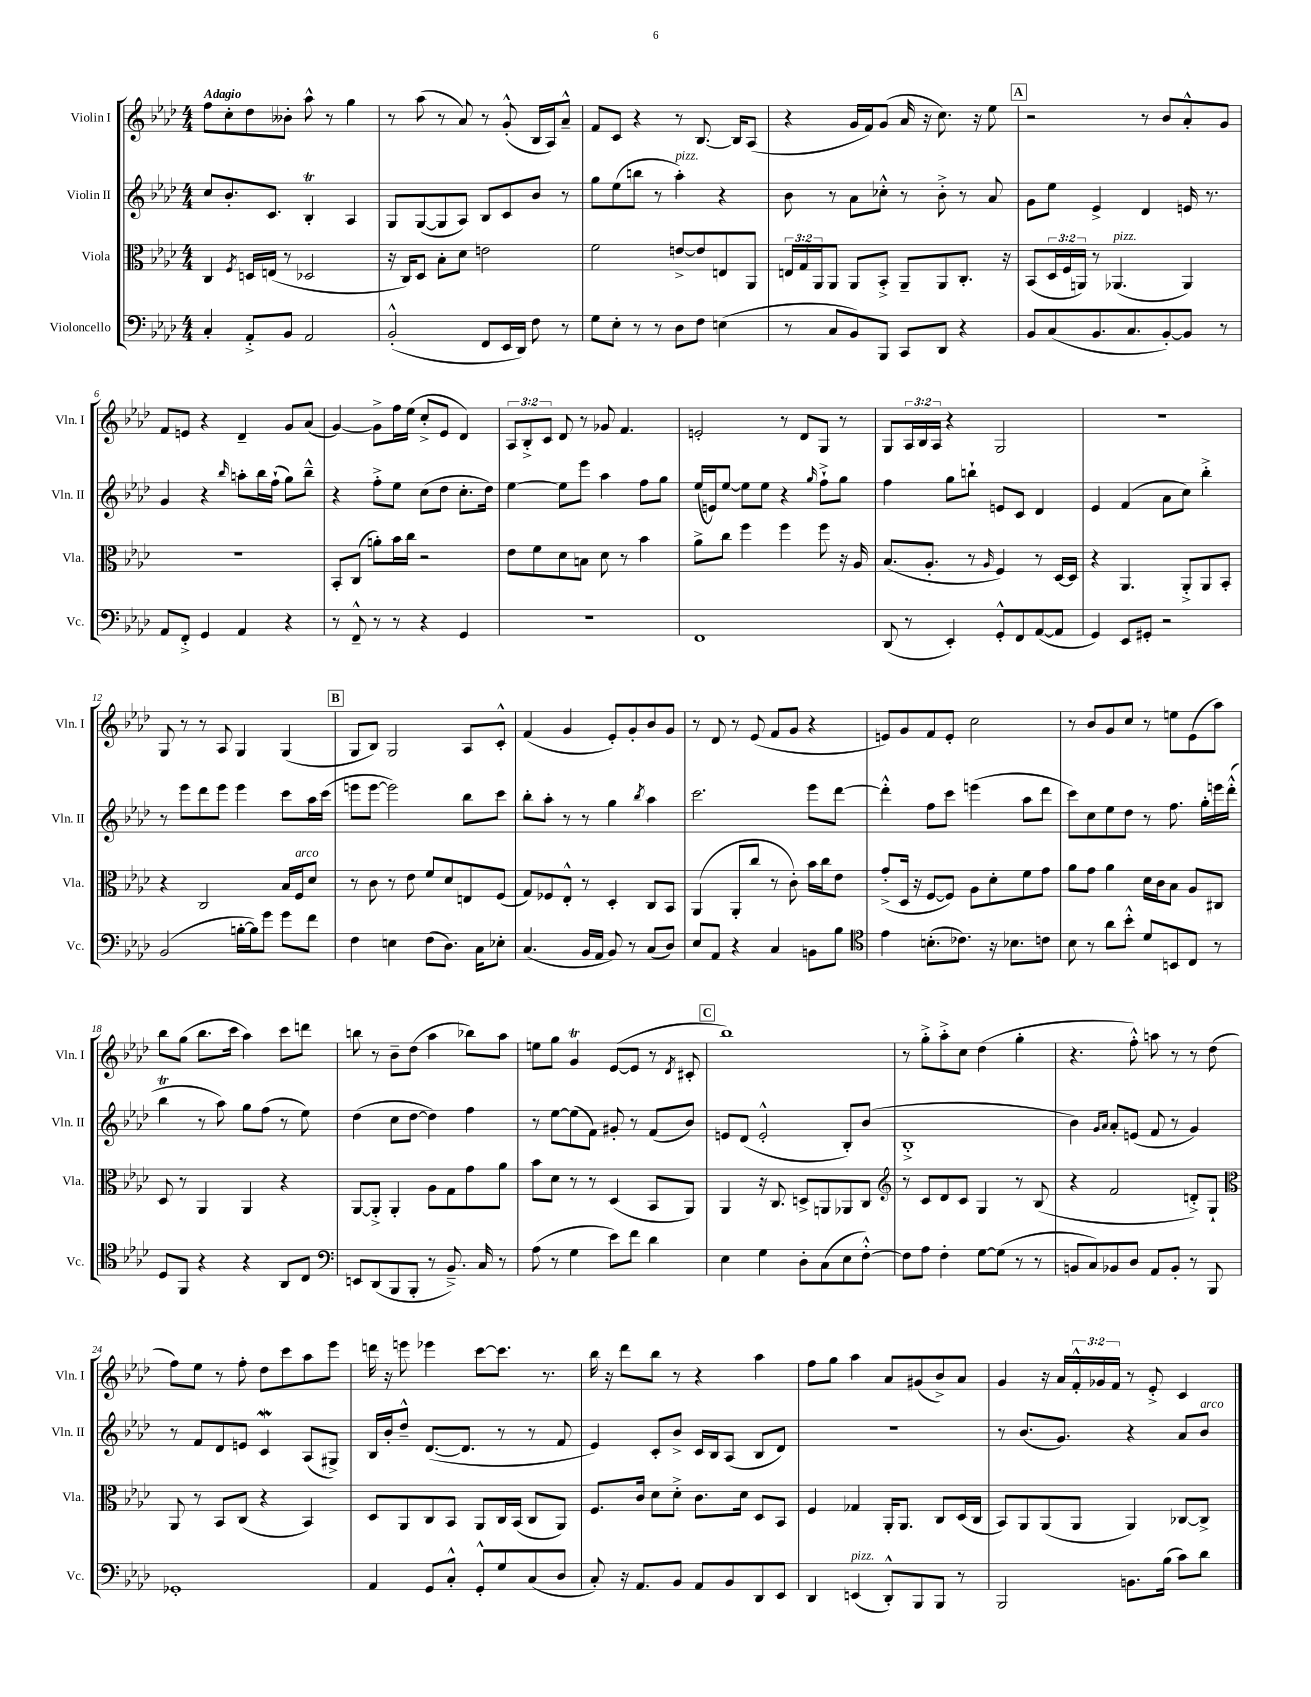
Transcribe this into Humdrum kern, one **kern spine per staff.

**kern	**kern	**kern	**kern
*part4	*part3	*part2	*part1
*staff4	*staff3	*staff2	*staff1
*I"Violoncello	*I"Viola	*I"Violin II	*I"Violin I
*I'Vc.	*I'Vla.	*I'Vln. II	*I'Vln. I
*clefF4	*clefC3	*clefG2	*clefG2
*k[b-e-a-d-]	*k[b-e-a-d-]	*k[b-e-a-d-]	*k[b-e-a-d-]
*M4/4	*M4/4	*M4/4	*M4/4
=1	=1	=1	=1
!	!	!	!LO:TX:a:B:t=Adagio
4C'/	4C/	8cc/L	8ff\L
.	.	8.b-'/	8cc'\
.	8qF/	.	.
8AA-'^/L	16Dn/LL	.	8dd-\
.	(16En/JJ	8.c/J	.
8BB-/J	8r	.	8b--X'\J
2AA-/	2D-X/	4B-T'/	8aa-^^\
.	.	.	8r
.	.	4A-/	4gg\
=2	=2	=2	=2
(2BB-'^^/	16r	8G/L	8r
.	16C/KL)	.	.
.	8D-/J	([8G/	(8aa-\
.	8B-'\L	8G/]	8r
.	8d-\J	8A-/J)	8a-/)
8FF/L	2en\	8B-/L	8r
16EE-/L	.	8c/	(8g'^^/
16DD-/JJ)	.	.	.
8F\	.	8b-/J	16B-/LL
.	.	.	16A-/J)
8r	.	8r	8a-~^^/J
=3	=3	=3	=3
8G\L	2f\	8gg\L	8f/L
8E-'\J	.	(8ee-\	8c/J
8r	.	8bbn\J	4r
8r	.	8r	.
!	!	!LO:TX:a:i:t=pizz.	!
8D-\L	[8en^/L	4aa-'\)	8r
8F\J	8e/]	.	[8.B-/
(4En\	8En/	4r	.
.	.	.	16B-/KL]
.	8AA-/J	.	(8A-/J
=4	=4	=4	=4
8r	24En/LL	8b-\	4r
.	24G/	.	.
.	24AA-/J	.	.
8C/L	8AA-/J	8r	.
8BB-/)	8AA-/L	8a-\L	16g/LL
.	.	.	16f/J)
8BBB-/J	8BB-'^/J	8cc-X'^^\J	(8g/J
8CC/L	8AA-~/L	8r	16a-/
.	.	.	16r
8DD-/J	8AA-/	8b-'^\	8.cc\)
4r	8.C'/J	8r	.
.	.	.	16r
.	.	8a-/	8ee-\
.	16r	.	.
!!LO:REH:place=s1:t=A
=5	=5	=5	=5
8BB-/L	(8BB-/L	8g\L	2r
(8C/	24D-/L	8ee-\J	.
.	24F/	.	.
.	24AAn/JJ)	.	.
8.BB-/	8r	4e-^/	.
!	!LO:TX:a:i:t=pizz.	!	!
.	(4.AA-X/	.	.
8.C/	.	.	.
.	.	4d-/	8r
[8BB-'/)	.	.	8b-/L
8BB-/J]	4AA-/)	16en/	8a-'^^/
.	.	8.r	.
8r	.	.	8g/J
!!LO:LB:g=z
=6	=6	=6	=6
8AA-/L	1r	4g/	8f/L
8FF'^/J	.	.	8en/J
4GG/	.	4r	4r
.	.	16qqbb-/	.
4AA-/	.	8aan'\L	4d-~/
.	.	16bb-\L	.
.	.	(16ff`\JJ	.
4r	.	8gg\L)	8g/L
.	.	8bb-~^^\J	(8a-/J
=7	=7	=7	=7
8r	8BB-'/L	4r	[4g/)
8FF~^^/	(8C/J	.	.
8r	8an'\L)	8ff'^\L	8g^\L]
8r	16b-\L	8ee-\J	16ff\L
.	16cc\JJ	.	(16ee-\JJ
4r	2r	(8cc\L	8cc'^/L
.	.	8dd-\J	8e-/J
4GG/	.	8.cc'\L	4d-/)
.	.	16dd-\Jk)	.
=8	=8	=8	=8
1r	8e-\L	[4ee-\	12A-/L
.	.	.	12B-'^/
.	8f\	.	.
.	.	.	12c/J
.	8d-\	8ee-\L]	8d-/
.	8Bn\J	8eee-\J	8r
.	8d-\	4aa-\	8g-X/
.	8r	.	4.f/
.	4b-\	8ff\L	.
.	.	8gg\J	.
=9	=9	=9	=9
1FF	8a-^\L	(16ee-/LL	2en'/
.	.	16en/J)	.
.	8cc\J	[8ee-/J	.
.	4ff\	8ee-\L]	.
.	.	8ee-\J	.
.	4ff\	4r	8r
.	.	.	8d-/L
.	.	16qqgg/	.
.	8ff\	8ff`^\L	8G/J
.	16r	8gg\J	8r
.	16A-/	.	.
=10	=10	=10	=10
(8DD-/	(8.B-/L	4ff\	8G/L
8r	.	.	24A-/L
.	.	.	24B-/
.	8.A-'/J	.	.
.	.	.	24A-/JJ
4EE-'/)	.	8gg\L	4r
.	8r	8bbn`\J	.
.	16qqA-/	.	.
8GG'^^/L	4F/)	8en/L	2G/
8FF/	.	8c/J	.
([8AA-/	8r	4d-/	.
8AA-/J]	[16D-/LL	.	.
.	16D-/JJ]	.	.
=11	=11	=11	=11
4GG/)	4r	4e-/	1r
8EE-/L	4.AA-/	(4f/	.
8GG#X'/J	.	.	.
2r	.	8a-\L	.
.	8AA-'^/L	8cc\J)	.
.	8AA-/	4bb-'^\	.
.	8BB-'/J	.	.
!!LO:LB:g=z
=12	=12	=12	=12
(2BB-/	4r	8r	8G/
.	.	8eee-\L	8r
.	2C/	8ddd-\	8r
.	.	8eee-\J	8A-/
[16Bn'\LL	.	4eee-\	4G/
16B\J])	.	.	.
8g\J	.	.	.
8g\L	16B-/LL	8ccc\L	(4G/
!	!LO:TX:a:i:t=arco	!	!
.	16F/J	.	.
8f\J	8d-/J	16aa-\L	.
.	.	(16ccc\JJ	.
!!LO:REH:place=s1:t=B
=13	=13	=13	=13
4F\	8r	8eeen\L	8G/L
.	8c\	[8eee\J	8B-/J)
4En\	8r	2eee\])	2G/
.	8e-\	.	.
(8F\L	8f/L	.	.
8.D-\J)	8d-/	.	.
.	8En/	8bb-\L	8A-/L
16C\KL	.	.	.
8E-X'\J	(8F/J	8ccc\J	8c'^^/J
=14	=14	=14	=14
(4.C/	8G/L)	8bb-'\L	(4f/
.	8F-X/	8aa-'\J	.
.	8E-'^^/J	8r	4g/
16BB-/LL	8r	8r	.
16AA-/JJ	.	.	.
8BB-/)	4D-'/	4gg\	8e-'/L)
8r	.	.	8g'/
.	.	8qbb-/	.
(8C/L	8C/L	4aa-\	8b-/
8D-/J)	8BB-/J	.	8g/J
=15	=15	=15	=15
8E-/L	(4AA-/	2.ccc\	8r
8AA-/J	.	.	8d-/
4r	8AA-'/L	.	8r
.	8cc/J	.	(8e-/
4C/	8r	.	8f/L
.	8c'\)	.	8g/J
8BBn\L	16b-\LL	8eee-\L	4r
.	16cc\J	.	.
8B-\J	8e-\J	[8ddd-\J	.
=16	=16	=16	=16
*clefC4	*	*	*
4e-\	(8g'^/L	4ddd-'^^\]	8en/L)
.	16D-/Jk	.	8g/
.	16r	.	.
(8.Bn'\L	[8F/L	8ff\L	8f/
.	8F/J])	8ccc\J	8e'/J
8.c-X\J)	.	.	.
.	8A-\L	(4eeen\	2cc\
16r	8d-'\	.	.
8.B-X\L	.	.	.
.	8f\	8aa-\L	.
8cn\J	8g\J	8ddd-\J	.
=17	=17	=17	=17
8B-\	8a-\L	8ccc\L)	8r
8r	8g\J	8cc\	8b-/L
8a-\L	4a-\	8ee-\	8g/
8b-'^^\J	.	8dd-\J	8cc/J
8d-/L	16d-\LL	8r	8r
.	16c\J	.	.
8BBn/	8B-\J	8.ff\	8een\L
8C/J	8A-/L	.	(8e-\
.	.	16gg'\LL	.
8r	8C#X/J	16eeen\	8aa-\J)
.	.	(16ddd-'^^\JJ	.
!!LO:LB:g=z
=18	=18	=18	=18
8D-/L	8D-/	4bb-T\	8bb-\L
8FF/J	8r	.	(8gg\J
4r	4AA-/	8r	8.bb-\L
.	.	8aa-\)	.
.	.	.	16ccc\Jk
4r	4AA-/	8gg\L	4aa-\)
.	.	(8ff\J	.
8AA-/L	4r	8r	8ccc\L
8C/J	.	8ee-\)	8dddn\J
=19	=19	=19	=19
*clefF4	*	*	*
8EEn/L	[8AA-/L	(4dd-\	8bbn\
(8DD-/	8AA-'^/J]	.	8r
8BBB-/	4AA-'/	8cc\L	8b-~\L
8BBB-'/J	.	[8dd-\J	(8dd-\J
8r	8A-\L	4dd-\])	4aa-\
8.BB-~^/)	8G\	.	.
.	8g\	4ff\	8bb-X\L)
16C/	.	.	.
8r	8a-\J	.	8aa-\J
=20	=20	=20	=20
(8A-\	8b-\L	8r	8een\L
8r	8d-\J	[8ee-\L	8gg\J
4G\	8r	(8ee-\]	4gt/
.	8r	8f\J)	.
8e-\L)	(4D-/	8g#X'/	([8e-/L
8f\J	.	8r	8e-/J]
4d-\	8BB-/L	(8f/L	8r
.	.	.	8qd-/
.	8AA-/J)	8b-/J)	8c#X'/
!!LO:REH:place=s1:t=C
=21	=21	=21	=21
4E-\	4AA-/	8en/L	1bb-)
.	.	(8d-/J	.
4G\	16r	2e'^^/	.
.	8.C/	.	.
8D-'\L	8Dn^/L	.	.
(8C\	8AAn/	.	.
8E-\	8AA-X/	8B-'/L)	.
[8F'^^\J)	8C/J	(8b-/J	.
=22	=22	=22	=22
*	*clefG2	*	*
8F\L]	8r	1B-'^	8r
8A-\J	8c/L	.	8gg'^\L
4F'\	8d-/	.	8aa-'^\
.	8c/J	.	8cc\J
[8G\L	4G/	.	(4dd-\
(8G\J]	.	.	.
8r	8r	.	4gg'\
8r	(8B-/	.	.
=23	=23	=23	=23
8BBn/L	4r	4b-\)	4.r
8C/)	.	.	.
.	.	16qqg/LL	.
.	.	16qqa-/JJ	.
8BB-X/	2f/	8a-'/L	.
8D-/J	.	(8en/J	8ff'^^\)
8AA-/L	.	8f/	8aan\
8BB-'/J	.	8r	8r
8r	8dn'^/L)	4g/)	8r
8BBB-/	8G`/J	.	(8dd-\
!!LO:LB:g=z
=24	=24	=24	=24
*	*clefC3	*	*
1GG-X'	8AA-/	8r	8ff\L)
.	8r	8f/L	8ee-\J
.	8BB-/L	8d-/	8r
.	(8C/J	8en/J	8ff'\
.	4r	4cW/	8dd-\L
.	.	.	8ccc\
.	4BB-/)	(8A-/L	8aa-\
.	.	8G#X^/J)	8eee-\J
=25	=25	=25	=25
4AA-/	8D-/L	16B-/LL	16dddn\
.	.	16b-'/J	16r
.	8AA-/	8dd-~^^/J	8eeen\
8GG/L	8C/	([8.d-/L	4eee-X\
8C'^^/J	8BB-/J	.	.
.	.	8.d-/J]	.
8GG'^^/L	8AA-/L	.	[8ccc\L
8G/	16C/L	8r	8.ccc\J]
.	(16BB-/JJ	.	.
(8C/	8C/L	8r	.
.	.	.	8.r
8D-/J	8AA-/J)	8f/	.
=26	=26	=26	=26
8C'/)	8.F/L	4e-/)	16bb-\
.	.	.	16r
16r	.	.	8ddd-\L
8.AA-/L	16c/Jk	.	.
.	8d-\L	8c'/L	8bb-\J
8BB-/J	8d-'^\J	8b-^/J	8r
8AA-/L	8.c\L	16c/LL	4r
.	.	16B-/J	.
8BB-/	.	(8A-/J	.
.	16d-\Jk	.	.
8DD-/	8D-/L	8B-/L	4aa-\
8EE-/J	8BB-/J	8d-/J)	.
=27	=27	=27	=27
4DD-/	4F/	1r	8ff\L
.	.	.	8gg\J
!LO:TX:a:i:t=pizz.	!	!	!
(4EEn/	4G-X/	.	4aa-\
8DD-'^^/L)	16AA-'/KL	.	8a-/L
.	8.AA-/J	.	.
8BBB-/	.	.	(8g#X/
8BBB-/J	8C/L	.	8b-^/)
8r	(16D-/L	.	8a-/J
.	16C/JJ	.	.
=28	=28	=28	=28
2BBB-/	8BB-/L)	8r	4g/
.	8AA-/	(8.b-/L	.
.	(8AA-/	.	16r
.	.	8.g/J)	16a-/LL
.	8AA-/J	.	24f'^^/
.	.	.	24g-X/
.	.	.	24f/JJ
8.BBn\L	4AA-/)	4r	8r
.	.	.	8e-'^/
(16B-\Jk	.	.	.
8c\L)	[8C-X/L	8a-/L	4c/
!	!	!LO:TX:a:i:t=arco	!
8d-\J	8C-^/J]	8b-/J	.
==	==	==	==
*-	*-	*-	*-
